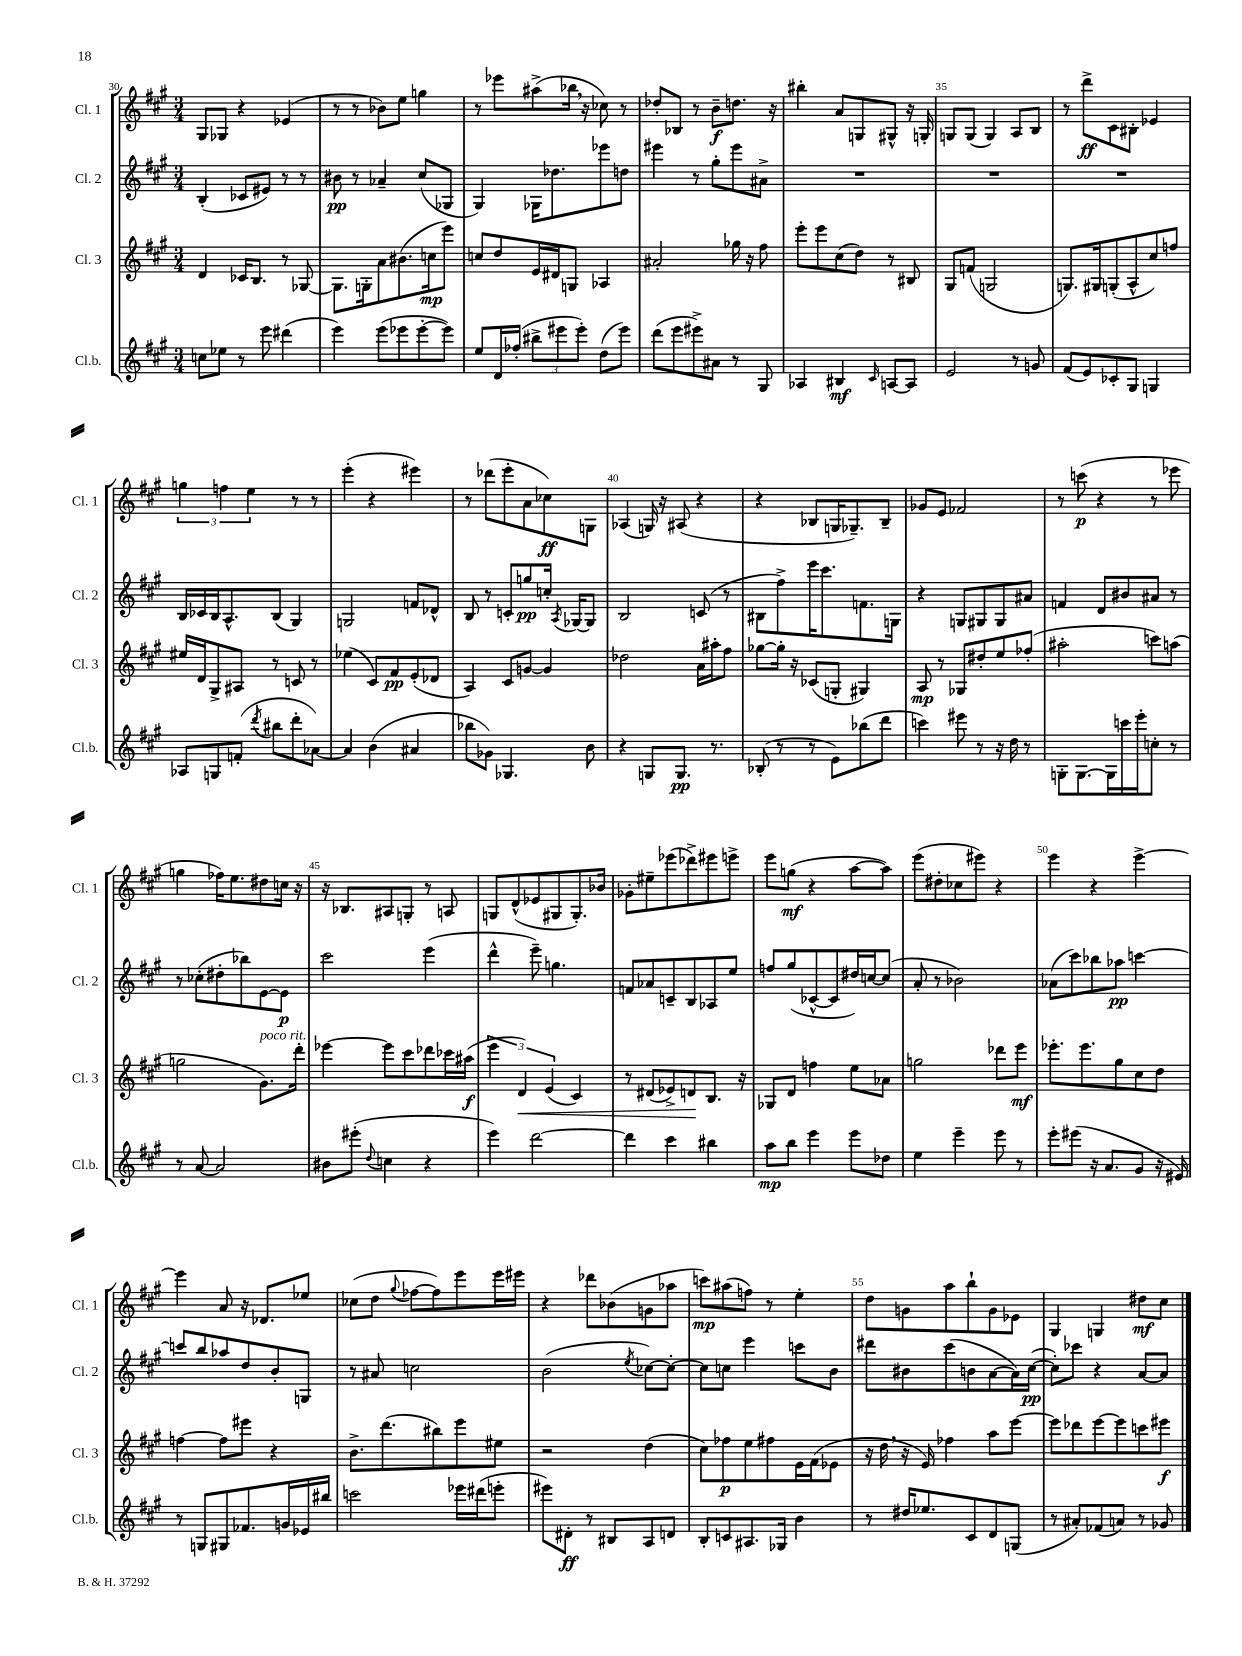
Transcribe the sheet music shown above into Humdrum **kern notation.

**kern	**kern	**kern	**kern
*staff4	*staff3	*staff2	*staff1
*clefG2	*clefG2	*clefG2	*clefG2
*k[f#c#g#]	*k[f#c#g#]	*k[f#c#g#]	*k[f#c#g#]
*M3/4	*M3/4	*M3/4	*M3/4
8cc\L	4d/	(4B'/	8G#/L
8ee-\J	.	.	8G-/J
8r	16c-/LK	8c-/L	4r
.	8.B/J	.	.
8eee\	.	8e#/J)	.
(4ddd#\	8r	8r	(4e-/
.	[8G-/	8r	.
=	=	=	=
4eee\)	8.G-\]L	8b#\	8r
.	.	8r	8r
.	16G'\k	.	.
(8eee\L	8a\	4a-~/	8b-\L)
8eee-\	(8.b#\	.	8ee\J
[8eee-'\	.	(8cc#/L	4gg\
.	16cc\k	.	.
8eee-\]J)	8eee\J)	8G-/J	.
=	=	=	=
8ee/L	8cc/L	4G#/)	8r
16d/L	8dd/	.	8eee-\L
(16ff-'/JJ	.	.	.
12bb#^\L	16e/L	16G-\LK	(8aa#^\
.	16d#/J	8.dd-\	.
12eee#\	.	.	.
.	8G/J	.	16bb-\Jk
12eee#'\J)	.	.	.
.	.	.	16r
(8dd\L	4A-/	8eee-\	8cc-\)
8eee#\J)	.	8dd\J	8r
=	=	=	=
(8ddd\L	2a#'/	4eee#\	8dd-'/L
8eee\	.	.	8B-/J
8eee#^\)	.	8r	8r
8a#\J	.	8gg#'\L	8b~\L
8r	16gg-\	8eee#\	8.dd\J
.	16r	.	.
8G#/	8ff#\	8a#^\J	.
.	.	.	16r
=	=	=	=
4A-/	8eee'\L	2.r	4bb#'\
.	8eee\	.	.
4B#/	(8cc#\	.	8a/L
.	8dd\J)	.	8G/
16qqc#/	.	.	.
[8A/L	8r	.	8G#^^/J
8A/]J	8B#/	.	16r
.	.	.	16G'/
=	=	=	=
2e/	8G#/L	2.r	8G/L
.	(8f/J	.	(8G/J
.	2G/	.	4G/)
8r	.	.	8A/L
8g/	.	.	8B/J
=	=	=	=
(8f#/L	8.G/L)	2.r	8r
8e/)	.	.	8ddd^\L
.	16G#/k	.	.
8c-'/	(8G'/	.	8c#\
8G#/J	8A^^/	.	8B#'\J
4G/	8cc#/)	.	4e-/
.	8ff/J	.	.
=	=	=	=
8A-/L	16ee#/LL	16B/LL	6gg\
.	16d/J	16c-/	.
8G/	8G#^/	16B/J	.
.	.	.	6ff\
.	.	8.A^^/	.
(8f'/J	8A#/J	.	.
.	.	.	6ee\
8qddd/	.	.	.
8bb#\L	8r	(8B/J	.
8ddd'\	8c/	4G#/)	8r
[8a-\J)	8r	.	8r
=	=	=	=
4a-/]	(4ee-\	2G/	(4eee'\
(4b\	8c#/L)	.	4r
.	8f#/	.	.
4a#/	(8e'/	8f/L	4eee#\)
.	8d-/J	8d-^^/J	.
=	=	=	=
8bb-\L	4A/)	8B/	8r
8g-\J)	.	8r	(8ddd-\L
4.G-/	8c#/L	8c'/L	8eee'\
.	[8g/J	8gg/	8a\
.	4g/]	16cc'/Jk	8cc-\)
.	.	8qA/	.
.	.	[16G-/LK	.
8b\	.	8G-/]J	8G\J
=	=	=	=
4r	2dd-\	2B/	(4A-/
8G/L	.	.	16G/)
.	.	.	16r
8.G/J	.	.	(8A#/
.	16a\LL	(8c/	4r
8.r	16aa#'\J	.	.
.	8ff#\J	8r	.
=	=	=	=
(8B-'/	[8gg-\L	8B#\L	4r
8r	16gg-'\]Jk	8ff#^\)	.
.	16r	.	.
8r	(8c-/L	16eee\K	8B-/L
.	.	8.ccc#\	.
8e\L)	8G'/J	.	16G/K
.	.	.	8.G-~/)
(8bb-\	4G#/)	8.f\	.
8ddd\J	.	.	8B-~/J
.	.	16G\Jk	.
=	=	=	=
4ccc\)	8A/	4r	8g-/L
.	8r	.	8e/J
8eee#\	8G-/L	8G/L	2f-/
8r	8dd#'/	8G#/	.
16r	8ee/	8G#/	.
16dd\	.	.	.
8r	(8ff-'/J	8a#/J	.
=	=	=	=
8G'\L	2aa#'\	4f/	8r
[8.G\	.	.	(8ccc\
.	.	8d/L	4r
16G\]L	.	.	.
16ccc\	.	8b#/	.
16eee'\J	.	.	.
8cc'\J	8ccc\L)	8a#/J	8r
8r	(8aa\J	8r	8eee-\
=	=	=	=
8r	2gg\	8r	4gg\
[8a/	.	(8cc-'\L	.
2a/]	.	8dd#'\	16ff-\LK)
.	.	.	8.ee\
.	.	8bb-\)	.
.	8.g#\L)	[8e\	8dd#\
.	.	8e\]J	16cc\Jk
.	16ddd'\Jk	.	16r
=	=	=	=
8b#\L	[4eee-\	2ccc#\	16r
.	.	.	8.B-/L
(8eee#'\J	.	.	.
8qqdd/	.	.	.
4cc\	8eee-\]L	.	8A#/
.	8ccc#\	.	8G'/J
4r	8ddd-\	(4eee\	8r
.	16ccc-\L	.	8A/
.	(16aa#\JJ	.	.
=	=	=	=
4eee\)	6eee\	4ddd^^\	8G/L
.	.	.	(8d^^/
.	6d/)	.	.
[2ddd\	.	8eee~\)	8e-/
.	(6e/	.	.
.	.	4.gg\	8G#/
.	4c#/)	.	8.G#'/)
.	.	.	16b-/Jk
=	=	=	=
4ddd\]	8r	8f/L	8g-'\L
.	(8d#/L	8a-/	8ee#~\
4ccc#\	8e-^/)	8c~/	(8eee-\
.	8d/	8B/	8ddd-^\)
4bb#\	8.B/J	8A-/	8eee#\
.	.	8ee/J	8eee^\J
.	16r	.	.
=	=	=	=
8aa\L	8G-/L	8ff/L	8eee\L
8bb\J	8d/J	(8gg#/	(8gg\J
4eee\	4ff\	[8c-^^/	4r
.	.	8c-/]	.
8eee\L	8ee\L	16dd#/L)	[8aa\L
.	.	[16cc/J	.
8dd-\J	8a-\J	(8cc/]J	8aa\]J)
=	=	=	=
4ee\	2gg\	8a'/	(8eee\L
.	.	8r	8dd#'\
4eee~\	.	2b-\)	8cc-\
.	.	.	8eee#\J)
8eee\	8ddd-\L	.	4r
8r	8eee\J	.	.
=	=	=	=
8eee'\L	8.eee-'\L	(8a-\L	4eee\
(8eee#\J	.	8ccc#\)	.
.	8.eee-\	.	.
16r	.	8bb-\	4r
8.a/L	.	.	.
.	8gg#\	8aa-\J	.
8g#/J	8cc#\	[4ccc\	[4eee^\
16r	8dd\J	.	.
16e#/)	.	.	.
=	=	=	=
8r	[4ff\	8ccc/]L	4eee\]
8G/L	.	8bb/	.
8G#/	8ff\]L	8aa-/	8a/
8.f-/	8eee#\J	8dd/	16r
.	.	.	8.d-/L
.	4r	8b'/	.
16g/L	.	.	.
16e-/	.	8G/J	8ee-/J
16bb#/JJ	.	.	.
=	=	=	=
2ccc\	8.b^\L	8r	(8cc-\L
.	.	8a#/	8dd\J
.	(8.ddd\	.	.
.	.	.	8qqgg#/
.	.	2cc\	[8ff-\L
.	8bb#\)	.	8ff-\])
16eee-\LL	8eee\	.	8eee\
(16ddd#\J	.	.	.
8eee'\J	8ee#\J	.	16eee\L
.	.	.	16eee#\JJ
=	=	=	=
8eee#\L)	2r	(2b\	4r
8d#'\J	.	.	.
8r	.	.	8ddd-\L
8B#/L	.	.	(8b-\
.	.	8qee/	.
8A/	(4dd\	[8cc-\L)	8g\
8d/J	.	8cc-'\_J	8aa-\J
=	=	=	=
8B'/L	8cc#\L)	8cc-\]L	8ccc\L)
8c/	8ff-\	8cc\J	(8aa#\
8.A#/	8ee\	4eee\	8ff\J)
.	8ff#\	.	8r
16G-/Jk	.	.	.
4b\	16e\L	8ccc\L	4ee'\
.	(16f#\J	.	.
.	8e-\J	8b\J	.
=	=	=	=
8r	16r	8ddd#\L	8dd\L
.	16dd\	.	.
16dd#/LK	16r	8b#\	8g\
8.ee-/	16e/)	.	.
.	4ff-\	(8ccc#\	8aa\
8c#/	.	8b\	8bb`\
8d/	8aa\L	[8a\	8g\
(8G/J	[8eee\J	16a\]L)	8e-\J
.	.	([16cc#\JJ	.
=	=	=	=
8r	8eee\]L	8cc#'\]L)	4G#/
8a#'/L)	8ddd-\	8ccc-\J	.
(8f-/	[8eee\	4r	4G/
8a/J)	8eee\]	.	.
8r	8ccc\	[8a/L	8dd#\L
8g-/	8eee#\J	8a/]J	8cc#\J
==	==	==	==
*-	*-	*-	*-
